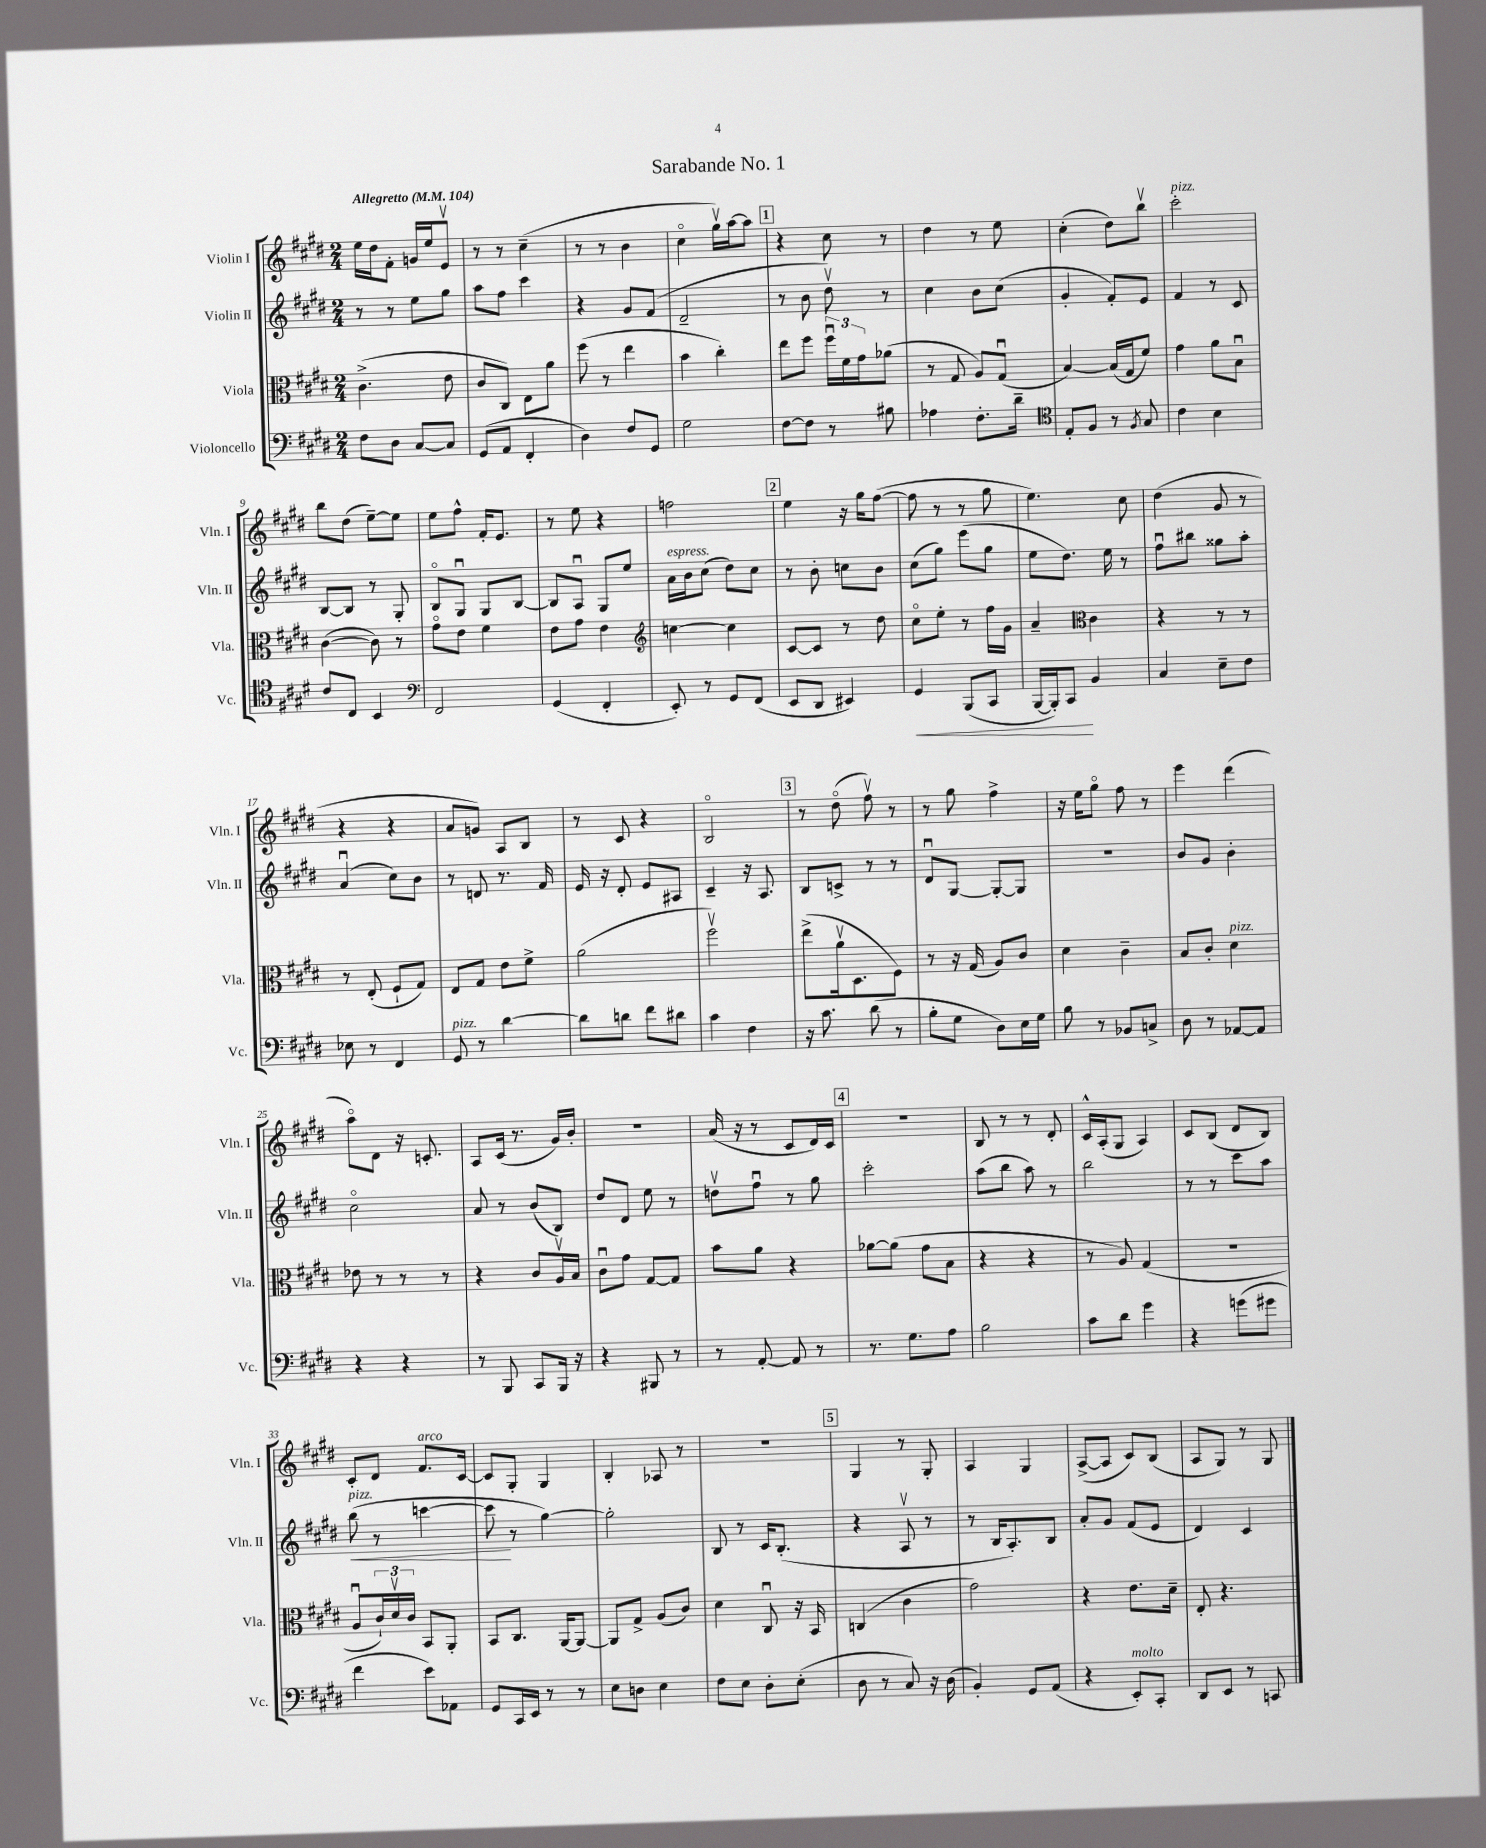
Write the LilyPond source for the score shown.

\header { title = "Sarabande No. 1" }
<<
\new StaffGroup <<
\new Staff = "s0" \with { instrumentName = "Violin I" shortInstrumentName = "Vln. I" } {
    \clef treble \key e \major \numericTimeSignature \time 2/4 \tempo "Allegretto" 4 = 104
    e''16 dis''16 fis'8-. g'16 e''16 e'8\upbow |
    r8 r8 cis''4--( |
    r8 r8 b'4 |
    cis''4\flageolet gis''16\upbow) a''16~ a''8 |
    \mark \markup { \box "1" } r4 cis''8 r8 |
    dis''4 r8 e''8 |
    cis''4-.( dis''8) b''8\upbow |
    cis'''2-.^\markup { \italic "pizz." } |
    b''8 dis''8( e''8~--) e''8 |
    e''8 fis''8-^ fis'16-. e'8. |
    r8 e''8 r4 |
    f''2 |
    \mark \markup { \box "2" } e''4 r16 gis''16 fis''8~( |
    fis''8 r8 r8 gis''8 |
    e''4.) cis''8 |
    dis''4( gis'8 r8 |
    r4 r4 |
    a'8 g'8) a8 b8 |
    r8 cis'8 r4 |
    b2\flageolet |
    \mark \markup { \box "3" } r8 dis''8\flageolet( fis''8\upbow) r8 |
    r8 gis''8 fis''4-> |
    r16 e''16 gis''8\flageolet fis''8 r8 |
    e'''4 dis'''4( |
    a''8\flageolet) dis'8 r16 c'8.-. |
    a8 cis'16( r8. gis'16) b'16-. |
    R2 |
    a'16( r16 r8 cis'8 dis'16) cis'16 |
    \mark \markup { \box "4" } R2 |
    b8 r8 r8 dis'8-. |
    cis'16-^ a16-.( gis8 a4) |
    cis'8 b8( dis'8 b8) |
    cis'8-. dis'8 fis'8.^\markup { \italic "arco" } cis'16~ |
    cis'8 gis8-. gis4 |
    b4-. aes8 r8 |
    r2 |
    \mark \markup { \box "5" } gis4 r8 gis8-. |
    a4 gis4 |
    a8~->( a8 cis'8) b8( |
    a8 gis8) r8 gis8 \bar "|." |
}
\new Staff = "s1" \with { instrumentName = "Violin II" shortInstrumentName = "Vln. II" } {
    \clef treble \key e \major \numericTimeSignature \time 2/4
    r8 r8 e''8 gis''8 |
    a''8 fis''8 cis'''4 |
    r4 gis'8 fis'8( |
    dis'2-- |
    \mark \markup { \box "1" } r8 b'8 dis''8\upbow) r8 |
    cis''4 b'8 cis''8( |
    gis'4-. fis'8-.) e'8 |
    fis'4 r8 cis'8 |
    b8~ b8 r8 gis8-. |
    b8\flageolet gis8\downbow gis8 b8~ |
    b8 a8\downbow gis8 e''8 |
    a'16^\markup { \italic "espress." } b'16 cis''8( dis''8) cis''8 |
    \mark \markup { \box "2" } r8 b'8-. c''8 b'8 |
    cis''8( gis''8) e'''8( gis''8 |
    e''8 dis''8.) e''16 r8 |
    fis''8\downbow bis''8 gisis''8 a''8-. |
    a'4\downbow( cis''8) b'8 |
    r8 d'8 r8. fis'16 |
    e'16 r16 dis'8-. e'8 ais8 |
    cis'4-- r16 a8. |
    \mark \markup { \box "3" } b8 c'8-> r8 r8 |
    dis'8\downbow gis8~ gis8~-. gis8 |
    R2 |
    b'8 gis'8 b'4-. |
    cis''2\flageolet |
    a'8 r8 b'8( b8) |
    dis''8 dis'8 e''8 r8 |
    d''8\upbow fis''8\downbow r8 gis''8 |
    \mark \markup { \box "4" } cis'''2-. |
    a''8( b''8 a''8) r8 |
    b''2 |
    r8 r8 cis'''8 a''8 |
    b''8\<^\markup { \italic "pizz." }( r8 c'''4~ |
    c'''8\! r8 gis''4~) |
    gis''2-. |
    b8 r8 cis'16 b8.-.( |
    \mark \markup { \box "5" } r4 a8\upbow r8 |
    r8 b16 a8.-.) b8 |
    a'8-. gis'8 fis'8( e'8 |
    dis'4) cis'4 \bar "|." |
}
\new Staff = "s2" \with { instrumentName = "Viola" shortInstrumentName = "Vla." } {
    \clef alto \key e \major \numericTimeSignature \time 2/4
    cis'4.->( e'8 |
    cis'8 cis8) e8 a'8 |
    fis''8( r8 e''4 |
    b'4 cis''4-.) |
    \mark \markup { \box "1" } e''8 fis''8 \tuplet 3/2 { fis''16\downbow fis'16 gis'16 } aes'8( |
    r8 gis8 a8) gis8\downbow( |
    b4~) b16( gis16 fis'8) |
    gis'4 a'8 b8\downbow |
    cis'4~( cis'8) r8 |
    gis'8\flageolet e'8 fis'4 |
    e'8 gis'8 e'4 |
    \clef treble c''4~ c''4 |
    \mark \markup { \box "2" } cis'8~ cis'8 r8 dis''8 |
    cis''8\flageolet e''8-. r8 fis''16 gis'16 |
    a'4-- \clef alto cis'4 |
    r4 r8 r8 |
    r8 e8-.( fis8-! gis8) |
    e8 gis8 e'8 fis'8-> |
    a'2( |
    fis''2\upbow) |
    \mark \markup { \box "3" } e''8->( a'16\upbow dis8. fis8) |
    r8 r16 gis16( a8) cis'8 |
    dis'4 cis'4-- |
    b8 cis'8-. dis'4^\markup { \italic "pizz." } |
    ees'8 r8 r8 r8 |
    r4 cis'8 a16\upbow b16 |
    cis'8\downbow gis'8 gis8~ gis8 |
    b'8 a'8 r4 |
    \mark \markup { \box "4" } aes'8~ aes'8( gis'8 b8 |
    r4 r4 |
    r8 a8) gis4( |
    r2 |
    a8\downbow \tuplet 3/2 { cis'16-!) dis'16\upbow cis'16 } b,8 a,8-. |
    b,8 cis8. a,16~ a,8~ |
    a,8 gis8-> a8( cis'8) |
    dis'4 cis8\downbow r16 b,16 |
    \mark \markup { \box "5" } c4( cis'4 |
    gis'2) |
    r4 e'8. dis'16-- |
    e8-. r4. \bar "|." |
}
\new Staff = "s3" \with { instrumentName = "Violoncello" shortInstrumentName = "Vc." } {
    \clef bass \key e \major \numericTimeSignature \time 2/4
    fis8 dis8 cis8~ cis8 |
    gis,8( a,8 fis,4-. |
    dis4) fis8 gis,8 |
    gis2 |
    \mark \markup { \box "1" } fis8~ fis8 r8 bis8 |
    aes4 fis8.-. dis'16-- |
    \clef tenor e8-. fis8 r8 \acciaccatura { fis8 } gis8 |
    cis'4 b4 |
    cis'8 cis8 b,4 |
    \clef bass fis,2 |
    gis,4( fis,4-. |
    e,8-.) r8 gis,8 fis,8( |
    \mark \markup { \box "2" } e,8 dis,8 eis,4) |
    gis,4\< b,,8( cis,8 |
    b,,16~ b,,16-.) cis,8\! b,4 |
    cis4 e8-- fis8 |
    ees8 r8 fis,4 |
    gis,8^\markup { \italic "pizz." } r8 dis'4~ |
    dis'8 d'8 fis'8 dis'8 |
    cis'4 fis4 |
    \mark \markup { \box "3" } r16 cis'8. dis'8( r8 |
    b8-. gis8 dis8) e16 gis16 |
    b8 r8 bes,8 c8-> |
    dis8 r8 aes,8~ aes,8 |
    r4 r4 |
    r8 b,,8 cis,8 b,,16 r16 |
    r4 bis,,8 r8 |
    r8 a,8~-. a,8 r8 |
    \mark \markup { \box "4" } r8. gis8. a8 |
    b2 |
    cis'8 dis'8 gis'4 |
    r4 g'8( gis'8 |
    fis'4 e'8) aes,8 |
    gis,8 cis,16 e,16 r8 r8 |
    e8 d8 e4 |
    fis8 e8 dis8-. e8-.( |
    \mark \markup { \box "5" } dis8 r8 cis8) r16 dis16( |
    b,4-.) gis,8 a,8( |
    r4 e,8-.^\markup { \italic "molto" }) cis,8-. |
    dis,8 e,8 r8 c,8 \bar "|." |
}
>>
>>
